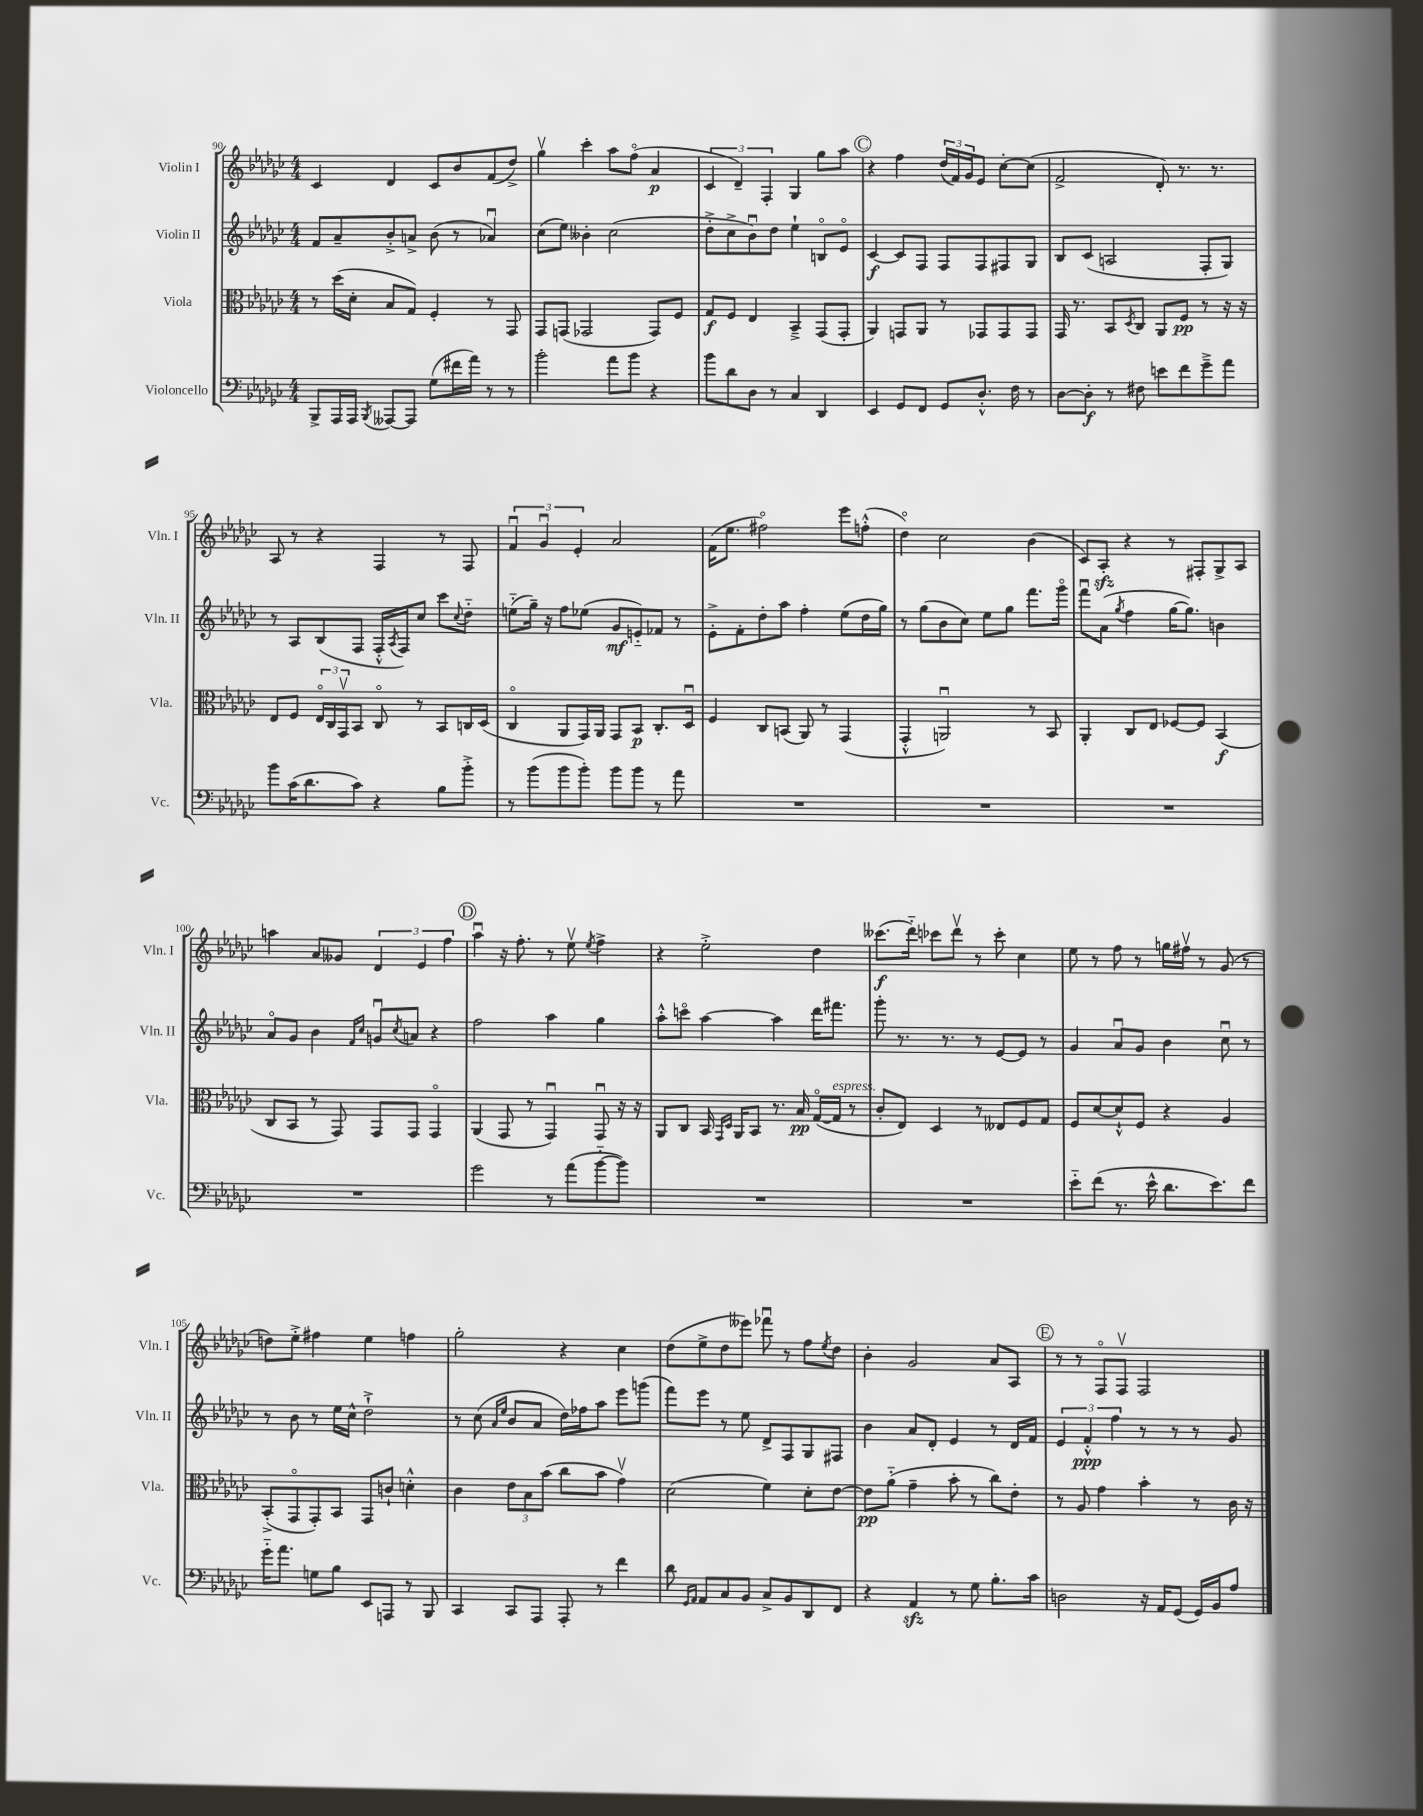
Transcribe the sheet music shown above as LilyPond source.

<<
\new StaffGroup <<
\new Staff = "s0" \with { instrumentName = "Violin I" shortInstrumentName = "Vln. I" } {
    \clef treble \key ges \major \numericTimeSignature \time 4/4
    ces'4 des'4 ces'8 bes'8 f'8( des''8->) |
    ges''4\upbow ces'''4-. aes''8 f''8\flageolet( aes'4\p |
    \tuplet 3/2 { ces'4 des'4--) f4-. } ges4 ges''8 aes''8 |
    \mark \markup { \circle "C" } r4 f''4 \tuplet 3/2 { des''16( f'16) ges'16 } ees'8 ces''8~-. ces''8( |
    f'2-> des'8-.) r8. r8. |
    aes8 r8 r4 f4 r8 f8 |
    \tuplet 3/2 { f'4\downbow ges'4\downbow ees'4-. } aes'2 |
    f'16( ees''8. fis''2\flageolet) ees'''8 f''8-.-^( |
    des''4\flageolet) ces''2 bes'4( |
    ces'8) aes8-.\sfz r4 r8 fis8-. ges8-> aes8 |
    a''4 aes'8 geses'8 \tuplet 3/2 { des'4 ees'4 f''4 } |
    \mark \markup { \circle "D" } aes''4\downbow r16 f''8.-. r8 ees''8\upbow \acciaccatura { ees''8 } f''4-> |
    r4 ees''2-.-> des''4 |
    ceses'''8.\f( des'''16-_) ces'''8 des'''8\upbow r8 ces'''8-. ces''4 |
    ees''8 r8 f''8 r8 g''16 fis''16\upbow r8 ges'8( r8 |
    d''8) ees''8-.-> fis''4 ees''4 f''4 |
    ges''2-. r4 ces''4 |
    des''8( ees''8-> des''8 eeses'''8) fes'''8\downbow r8 f''8 \acciaccatura { ees''8 } des''8 |
    bes'4-. ges'2 aes'8 aes8 |
    \mark \markup { \circle "E" } r8 r8 f8\flageolet f8\upbow f2 \bar "|." |
}
\new Staff = "s1" \with { instrumentName = "Violin II" shortInstrumentName = "Vln. II" } {
    \clef treble \key ges \major \numericTimeSignature \time 4/4
    f'8 aes'8-- bes'8-.-> a'8-> bes'8( r8 aes'4\downbow) |
    ces''8( ees''8) beses'4-. ces''2( |
    des''8-.-> ces''8-> bes'8\downbow) des''8 ees''4-! b8\flageolet ees'8\flageolet |
    \mark \markup { \circle "C" } ces'4~\f ces'8 f8 f8 f8 fis8 ges8 |
    bes8 ces'8( a2 f8-. ges8) |
    r8 aes8 bes8( f8 f16-.-^ \acciaccatura { aes8 } f16) ces''8 ces'''8 \appoggiatura { ces''8 } des''8-_ |
    e''8-_( ges''16--) r16 f''8 ees''8( ges'8\mf e'8-_) fes'8 r8 |
    ees'8-.-> f'8-. des''8-. aes''8 f''4-. ees''8( des''16 ges''16) |
    r8 ges''8( bes'8 ces''8) ees''8 ges''8 f'''8. ges'''16\flageolet |
    f'''8\downbow aes'8( \acciaccatura { ges''8 } f''4 ges''16~ ges''8.) b'4 |
    aes'8\flageolet ges'8 bes'4 \grace { f'16 ces''16 } g'8\downbow \acciaccatura { ces''8 } a'8 r4 |
    \mark \markup { \circle "D" } f''2 aes''4 ges''4 |
    aes''8-.-^ c'''8\flageolet aes''4~ aes''4 des'''16 fis'''8. |
    ges'''8-. r8. r8. r8 ees'8~ ees'8 r8 |
    ges'4 aes'8\downbow ges'8 bes'4 ces''8\downbow r8 |
    r8 bes'8 r8 ees''16 ces''16-^ des''2-!-> |
    r8 ces''8( \grace { aes'16 ees''16 } bes'8 aes'8 des''16) fes''16 aes''8 ees'''8 g'''8( |
    f'''8) ees'''8 r8 ees''8 des'8-> f8 ges8 fis8 |
    bes'4 aes'8 des'8-. ees'4 r8 des'16 f'16 |
    \mark \markup { \circle "E" } \tuplet 3/2 { ees'4 f'4-.-^\ppp f''4 } r8 r8 r8 ges'8 \bar "|." |
}
\new Staff = "s2" \with { instrumentName = "Viola" shortInstrumentName = "Vla." } {
    \clef alto \key ges \major \numericTimeSignature \time 4/4
    r8 des''16( des'16-. bes8 ges8) f4-. r8 ges,8 |
    ges,8 g,8( ges,2 ges,8) f8 |
    ges8\f f8 ees4 bes,4---> ges,8( ges,8-. |
    \mark \markup { \circle "C" } aes,4) g,8 aes,8 r8 ges,8 ges,8 ges,8 |
    ges,16 r8. bes,8 \acciaccatura { des8 } ces8 aes,8 f8\pp r8 r16 r16 |
    ees8 f8 \tuplet 3/2 { ees16\flageolet ces16 ges,16\upbow } bes,8 ces8\flageolet r8 bes,8 c16 des16( |
    ces4\flageolet aes,8 ges,16) aes,16 ges,8 bes,8\p ces8.-. des16\downbow |
    f4 ces8 b,8( aes,8) r8 ges,4( |
    ges,4-.-^ a,2\downbow) r8 bes,8 |
    aes,4-. ces8 ees8 fes8~ fes8 bes,4\f( |
    ces8 bes,8 r8 ges,8) ges,8 ges,8 ges,4\flageolet |
    \mark \markup { \circle "D" } aes,4( ges,8 r8 ges,4\downbow) ges,8\downbow r16 r16 |
    aes,8 ces8 bes,16 \grace { ges,16 des16 } aes,16 bes,8 r8. bes16\pp ges16~\flageolet( ges16^\markup { \italic "espress." } r8 |
    ces'8-. ees8) des4 r8 eeses8 f8 ges8 |
    f8 des'8~ des'8-!-^ f8 r4 aes4 |
    bes,8-.->( ges,8\flageolet ges,8-.) bes,8 ges,8 c'8-! d'4-.-^ |
    ces'4 \tuplet 3/2 { ees'8 bes8 bes'8( } ces''8 bes'8 ges'4\upbow) |
    des'2( f'4) des'8-. ees'8~ |
    ees'8\pp aes'8-_( ges'4-- bes'8-. r8 ces''8) ees'8-. |
    \mark \markup { \circle "E" } r8 aes8 ges'4 bes'4-. r8 ces'16 r16 \bar "|." |
}
\new Staff = "s3" \with { instrumentName = "Violoncello" shortInstrumentName = "Vc." } {
    \clef bass \key ges \major \numericTimeSignature \time 4/4
    bes,,8-> aes,,16 aes,,16 \acciaccatura { bes,,8 } aeses,,8~ aeses,,8 ges8( fis'16 aes'16) r8 r8 |
    bes'2-. aes'8 bes'8 r4 |
    bes'8 des'8 des8 r8 ces4 des,4 |
    \mark \markup { \circle "C" } ees,4 ges,8 f,8 ges,8 des8.-.-^ f16 r8 |
    des8~ des8-.\f r8 fis8 e'8 f'8 ges'8---> aes'8 |
    bes'8 ces'16( des'8. ces'8) r4 bes8 bes'8-.-> |
    r8 bes'8( bes'8 bes'8-.) bes'8 bes'8 r8 aes'8 |
    R1 |
    R1 |
    R1 |
    R1 |
    \mark \markup { \circle "D" } ges'2 r8 aes'8( bes'8~-_ bes'8) |
    R1 |
    R1 |
    ees'8-_ f'8( r8. ees'16-^ des'8. ees'8.) f'8 |
    ges'16-_ aes'8. g8 bes8 ees,8 a,,8 r8 bes,,8 |
    ces,4 ces,8 aes,,8 aes,,8-. r8 f'4 |
    des'8 \grace { ges,16 aes,16 } aes,8 ces8 bes,8 ces8-> bes,8 des,8 f,8 |
    r4 aes,4\sfz r8 ges8 bes8.-. ces'16 |
    \mark \markup { \circle "E" } d2 r16 aes,16 ges,8( ges,16) bes,16 aes8 \bar "|." |
}
>>
>>
\layout { \context { \Score currentBarNumber = #90 } }
